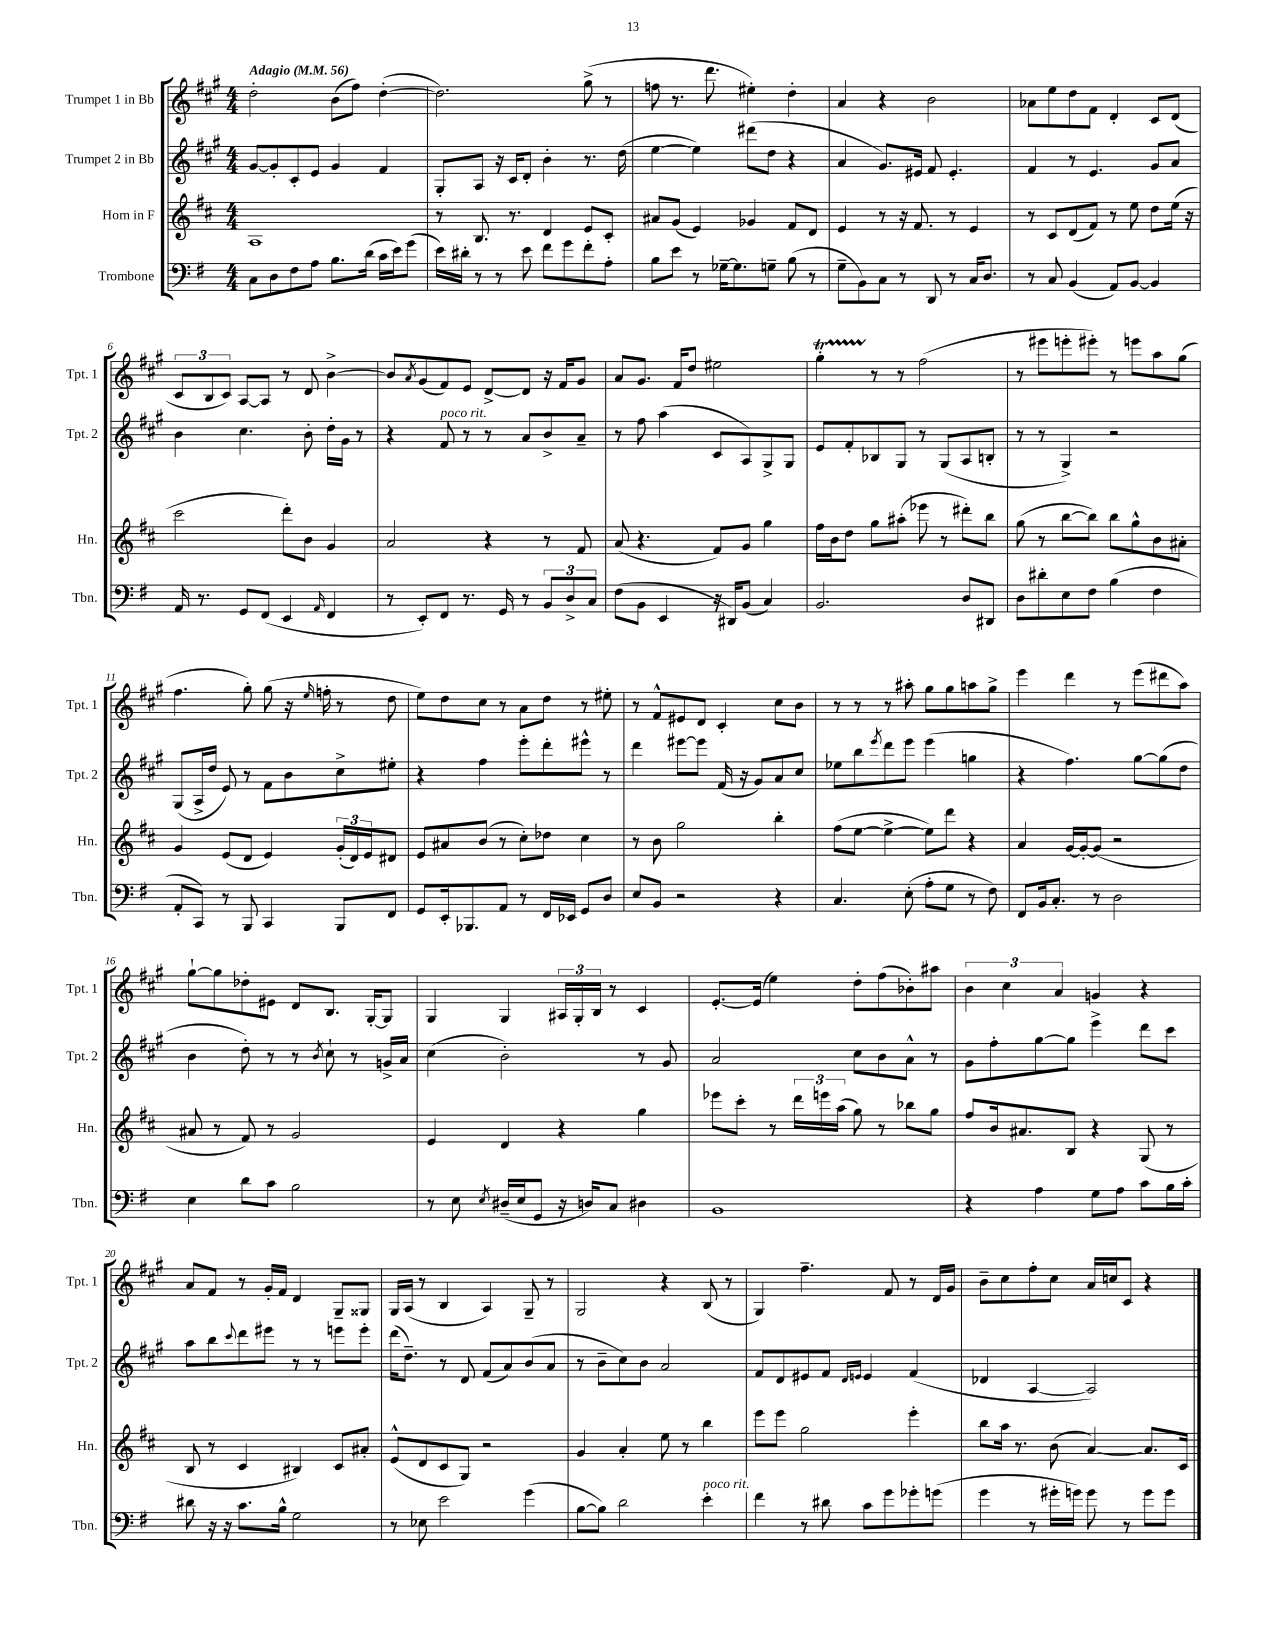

**kern	**kern	**kern	**kern
*part4	*part3	*part2	*part1
*staff4	*staff3	*staff2	*staff1
*I"Trombone	*I"Horn in F	*I"Trumpet 2 in Bb	*I"Trumpet 1 in Bb
*I'Tbn.	*I'Hn.	*I'Tpt. 2	*I'Tpt. 1
*clefF4	*clefG2	*clefG2	*clefG2
*k[f#]	*k[f#c#]	*k[f#c#g#]	*k[f#c#g#]
*M4/4	*M4/4	*M4/4	*M4/4
*MM56	*MM56	*MM56	*MM56
=1	=1	=1	=1
!	!	!	!LO:TX:a:B:t=Adagio
8C\L	1A	[8g#/L	2dd'\
8D\	.	8g#'/]	.
8F#\	.	8c#'/	.
8A\J	.	8e/J	.
8.B\L	.	4g#/	(8b\L
.	.	.	8ff#\J)
(16d\Jk	.	.	.
16c\LL	.	4f#/	([4dd'\
16e\J)	.	.	.
(8g\J	.	.	.
=2	=2	=2	=2
16e\LL)	8r	8G#'/L	2.dd\])
16d#X'\JJ	.	.	.
8r	8.B/	8A/J	.
8r	.	16r	.
.	8.r	16c#/KL	.
8e\	.	8d'/J	.
8f#\L	4d/	4b'\	.
8g\	.	.	.
8f#'\	8e/L	8.r	(8gg#^\
8A'\J	8c#'/J	.	8r
.	.	(16dd\	.
=3	=3	=3	=3
8B\L	8a#X/L	[4ee\	8ffn\
8e\J	(8g/J	.	8.r
8r	4e/)	4ee\])	.
.	.	.	8.ddd\
[16G-X~\KL	.	.	.
8.G-\]	.	.	.
.	4g-X/	(8ddd#X\L	4ee#X'\)
8Gn~\J	.	8dd\J	.
(8B\	8f#/L	4r	4dd'\
8r	8d/J	.	.
=4	=4	=4	=4
8G~\L	4e/	4a/	4a/
8BB\)	.	.	.
8C\J	8r	8.g#/L)	4r
8r	16r	.	.
.	8.f#/	16e#X/Jk	.
8DD/	.	8f#/	2b\
8r	8r	4.e#'/	.
16C/KL	4e/	.	.
8.D/J	.	.	.
=5	=5	=5	=5
8r	8r	4f#/	8a-X\L
8C/	8c#/L	.	8ee\
(4BB/	(8d/	8r	8dd\
.	8f#/J)	4.e/	8f#\J
8AA/L)	8r	.	4d'/
[8BB/J	8ee\	.	.
4BB/]	8dd\L	8g#/L	8c#/L
.	(16ee\Jk	8a/J	(8d/J
.	16r	.	.
!!LO:LB:g=z
=6	=6	=6	=6
16AA/	2ccc#\	4b\	12c#/L
8.r	.	.	.
.	.	.	12B/
.	.	.	12c#/J)
8GG/L	.	4.cc#\	[8A/L
(8FF#/J	.	.	8A/J]
4EE/	8ddd'\L)	.	8r
.	8b\J	8b'\	8d/
16qqAA/	.	.	.
4FF#/	4g/	16dd'\LL	[4b^\
.	.	16g#\JJ	.
.	.	8r	.
=7	=7	=7	=7
8r	2a/	4r	8b/L]
.	.	.	8qa/
8EE'/L)	.	.	(8g#/
!	!	!LO:TX:a:i:t=poco rit.	!
8FF#/J	.	8f#/	8f#/)
8.r	.	8r	8e/J
.	4r	8r	[8d^/L
16GG/	.	.	.
8r	.	8a/L	8d/J]
12BB/L	8r	8b^/	16r
.	.	.	16f#/KL
12D^/	.	.	.
.	8f#/	8a~/J	8g#/J
12C/J	.	.	.
=8	=8	=8	=8
(8F#\L	(8a/	8r	8a/L
8BB\J	4.r	8ff#\	8.g#/J
4EE/	.	(4aa\	.
.	.	.	16f#/KL
.	.	.	8dd/J
16r	8f#/L)	8c#/L	2ee#X\
16DD#X/KL)	.	.	.
(8BB/J	8g/J	8A/)	.
4C/)	4gg\	8G#^/	.
.	.	8G#/J	.
=9	=9	=9	=9
2.BB/	16ff#\LL	8e/L	4gg#t'\
.	16b\J	.	.
.	8dd\J	8f#'/	.
.	8gg\L	8B-X/	8r
.	(8aa#X'\J	8G#/J	8r
.	8eee-X\	8r	(2ff#\
.	8r	(8G#/L	.
8D/L	8ddd#X'\L)	8A/	.
8DD#X/J	8bb\J	8Bn'/J	.
=10	=10	=10	=10
8D\L	(8gg\	8r	8r
8d#X'\	8r	8r	8eee#X\L
8E\	[8bb\L	4G#^/)	8eeen'\
8F#\J	8bb\J])	.	8eee#X'\J)
(4B\	8bb\L	2r	8r
.	8gg^^\	.	8eeen\L
4F#\	8b\	.	8aa\
.	8a#X'\J	.	(8gg#\J
!!LO:LB:g=z
=11	=11	=11	=11
8AA'/L	4g/	(8G#/L	4.ff#\
8CC/J)	.	16A^/L	.
.	.	16dd/JJ	.
8r	(8e/L	8e/)	.
8BBB/	8d/J	8r	8gg#'\)
4CC/	4e/)	8f#\L	(8gg#\
.	.	8b\	16r
.	.	.	16qqee/
.	.	.	16ffn'\
8BBB/L	(24g'/LL	8cc#^\	8r
.	24d/)	.	.
.	24e/J	.	.
8FF#/J	8d#X/J	8ee#X'\J	8dd\
=12	=12	=12	=12
8GG/L	8e/L	4r	8ee\L)
16EE'/k	8a#X/	.	8dd\
8.BBB-X/	.	.	.
.	(8b/J	4ff#\	8cc#\J
8AA/J	8r	.	8r
8r	8cc#'\L)	8eee'\L	8a\L
16FF#/LL	8dd-X\J	8ddd'\	8dd\J
16EE-X/JJ	.	.	.
8GG/L	4cc#\	8eee#X^^\J	8r
8D/J	.	8r	8ee#X'\
=13	=13	=13	=13
8E/L	8r	4ddd\	8r
8BB/J	8b\	.	8f#^^/L
2r	2gg\	[8eee#X\L	8e#X/
.	.	8eee#\J]	8d/J
.	.	(16f#/	4c#'/
.	.	16r	.
.	.	8g#/L)	.
4r	4bb'\	8a/	8cc#\L
.	.	8cc#/J	8b\J
=14	=14	=14	=14
4.C/	(8ff#\L	8ee-X\L	8r
.	[8ee\J	8bb\	8r
.	.	8qeee/	.
.	4ee^\_	8ddd\	8r
(8E'\	.	8eee\J	8aa#X'\
8A'\L	8ee\L])	(4eee\	8gg#\L
8G\J	8ddd\J	.	8gg#\
8r	4r	4ggn\	8aan\
8F#\)	.	.	8gg#^\J
=15	=15	=15	=15
8FF#/L	4a/	4r	4eee\
16BB/k	.	.	.
8.C'/J	.	.	.
.	[16g/LL	4.ff#\)	4ddd\
.	16g'/J_	.	.
8r	(8g/J]	.	.
2D\	2r	.	8r
.	.	[8gg#\L	(8eee\L
.	.	(8gg#\]	8ddd#X\
.	.	8dd\J	8aa\J)
!!LO:LB:g=z
=16	=16	=16	=16
4E\	8a#X/	4b\	[8gg#`\L
.	8r	.	8gg#\]
8d\L	8f#/)	8dd'\)	8dd-X'\
8c\J	8r	8r	8e#X\J
2B\	2g/	8r	8d/L
.	.	8qb/	.
.	.	8cc#`\	8.B/J
.	.	8r	.
.	.	.	[16G#'/KL
.	.	16gn^/LL	8G#/J]
.	.	16a/JJ	.
=17	=17	=17	=17
8r	4e/	(4cc#\	4G#/
8E\	.	.	.
8qE/	.	.	.
(16D#X~/LL	4d/	2b'\)	4G#/
16E/J	.	.	.
8GG/J	.	.	.
16r	4r	.	24A#X/LL
.	.	.	24G#'/
16Dn/KL)	.	.	.
.	.	.	24B/JJ
8C/J	.	.	8r
4D#X\	4gg\	8r	4c#/
.	.	8g#/	.
=18	=18	=18	=18
1BB	8eee-X\L	2a/	[8.e'/L
.	8ccc#'\J	.	.
.	.	.	(16e/Jk]
.	8r	.	4ee\)
.	24ddd\LL	.	.
.	24eeen\	.	.
.	(24aa\JJ	.	.
.	8gg\)	8cc#\L	8dd'\L
.	8r	8b\	(8ff#\
.	8bb-X\L	8a^^\J	8b-X'\)
.	8gg\J	8r	8aa#X\J
=19	=19	=19	=19
4r	8ff#/L	8g#\L	6b\
.	16b/k	8ff#'\	.
.	.	.	6cc#\
.	8.a#X/	.	.
4A\	.	[8gg#\	.
.	.	.	6a/
.	8B/J	8gg#\J]	.
8G\L	4r	4eee^\	4gn/
8A\J	.	.	.
8c\L	(8G/	8ddd\L	4r
16B\L	8r	8ccc#\J	.
16c'\JJ	.	.	.
!!LO:LB:g=z
=20	=20	=20	=20
8d#X\	8B/	8aa\L	8a/L
16r	8r	8bb\	8f#/J
16r	.	.	.
.	.	8qqccc#/	.
8.c\L	4c#/	8ddd\	8r
.	.	8eee#X\J	16g#'/LL
16B^^\Jk	.	.	16f#/JJ
2G\	4B#X/)	8r	4d/
.	.	8r	.
.	8c#/L	8eeen\L	8G#~/L
.	8a#X'/J	8eee'\J	8G##X/J
=21	=21	=21	=21
8r	(8e^^/L	(16ddd\KL	16G#/LL
.	.	8.dd~\J)	(16A/JJ
8E-X\	8d/	.	8r
2e\	8c#/	8r	4B/
.	8G/J)	8d/	.
.	2r	(8f#/L	4A/)
.	.	8a/)	.
(4g\	.	(8b/	8G#~/
.	.	8a/J	8r
=22	=22	=22	=22
[8B\L	4g/	8r	2G#/
8B\J])	.	8b~\L	.
2d\	4a'/	8cc#\)	.
.	.	8b\J	.
.	8ee\	2a/	4r
.	8r	.	.
!LO:TX:a:i:t=poco rit.	!	!	!
4e'\	4bb\	.	(8B/
.	.	.	8r
=23	=23	=23	=23
4f#\	8eee\L	8f#/L	4G#/)
.	8eee\J	8d/	.
8r	2gg\	8e#X/	4.ff#~\
8d#X\	.	8f#/J	.
.	.	16qqd/LL	.
.	.	16qqen/JJ	.
8c\L	.	4e/	.
8g\	.	.	8f#/
8g-X'\	4eee'\	(4f#/	8r
(8gn\J	.	.	16d/LL
.	.	.	16g#/JJ
=24	=24	=24	=24
4g\	8bb\L	4d-X/	8b~\L
.	16aa\Jk	.	8cc#\
.	8.r	.	.
8r	.	[4A/	8ff#'\
16g#X'\LL	(8b\	.	8cc#\J
16gn\JJ)	.	.	.
8g\	[4a/)	2A/])	16a/LL
.	.	.	16ccn/J
8r	.	.	8c#/J
8g\L	8.a/L]	.	4r
8g\J	.	.	.
.	16c#/Jk	.	.
==	==	==	==
*-	*-	*-	*-
